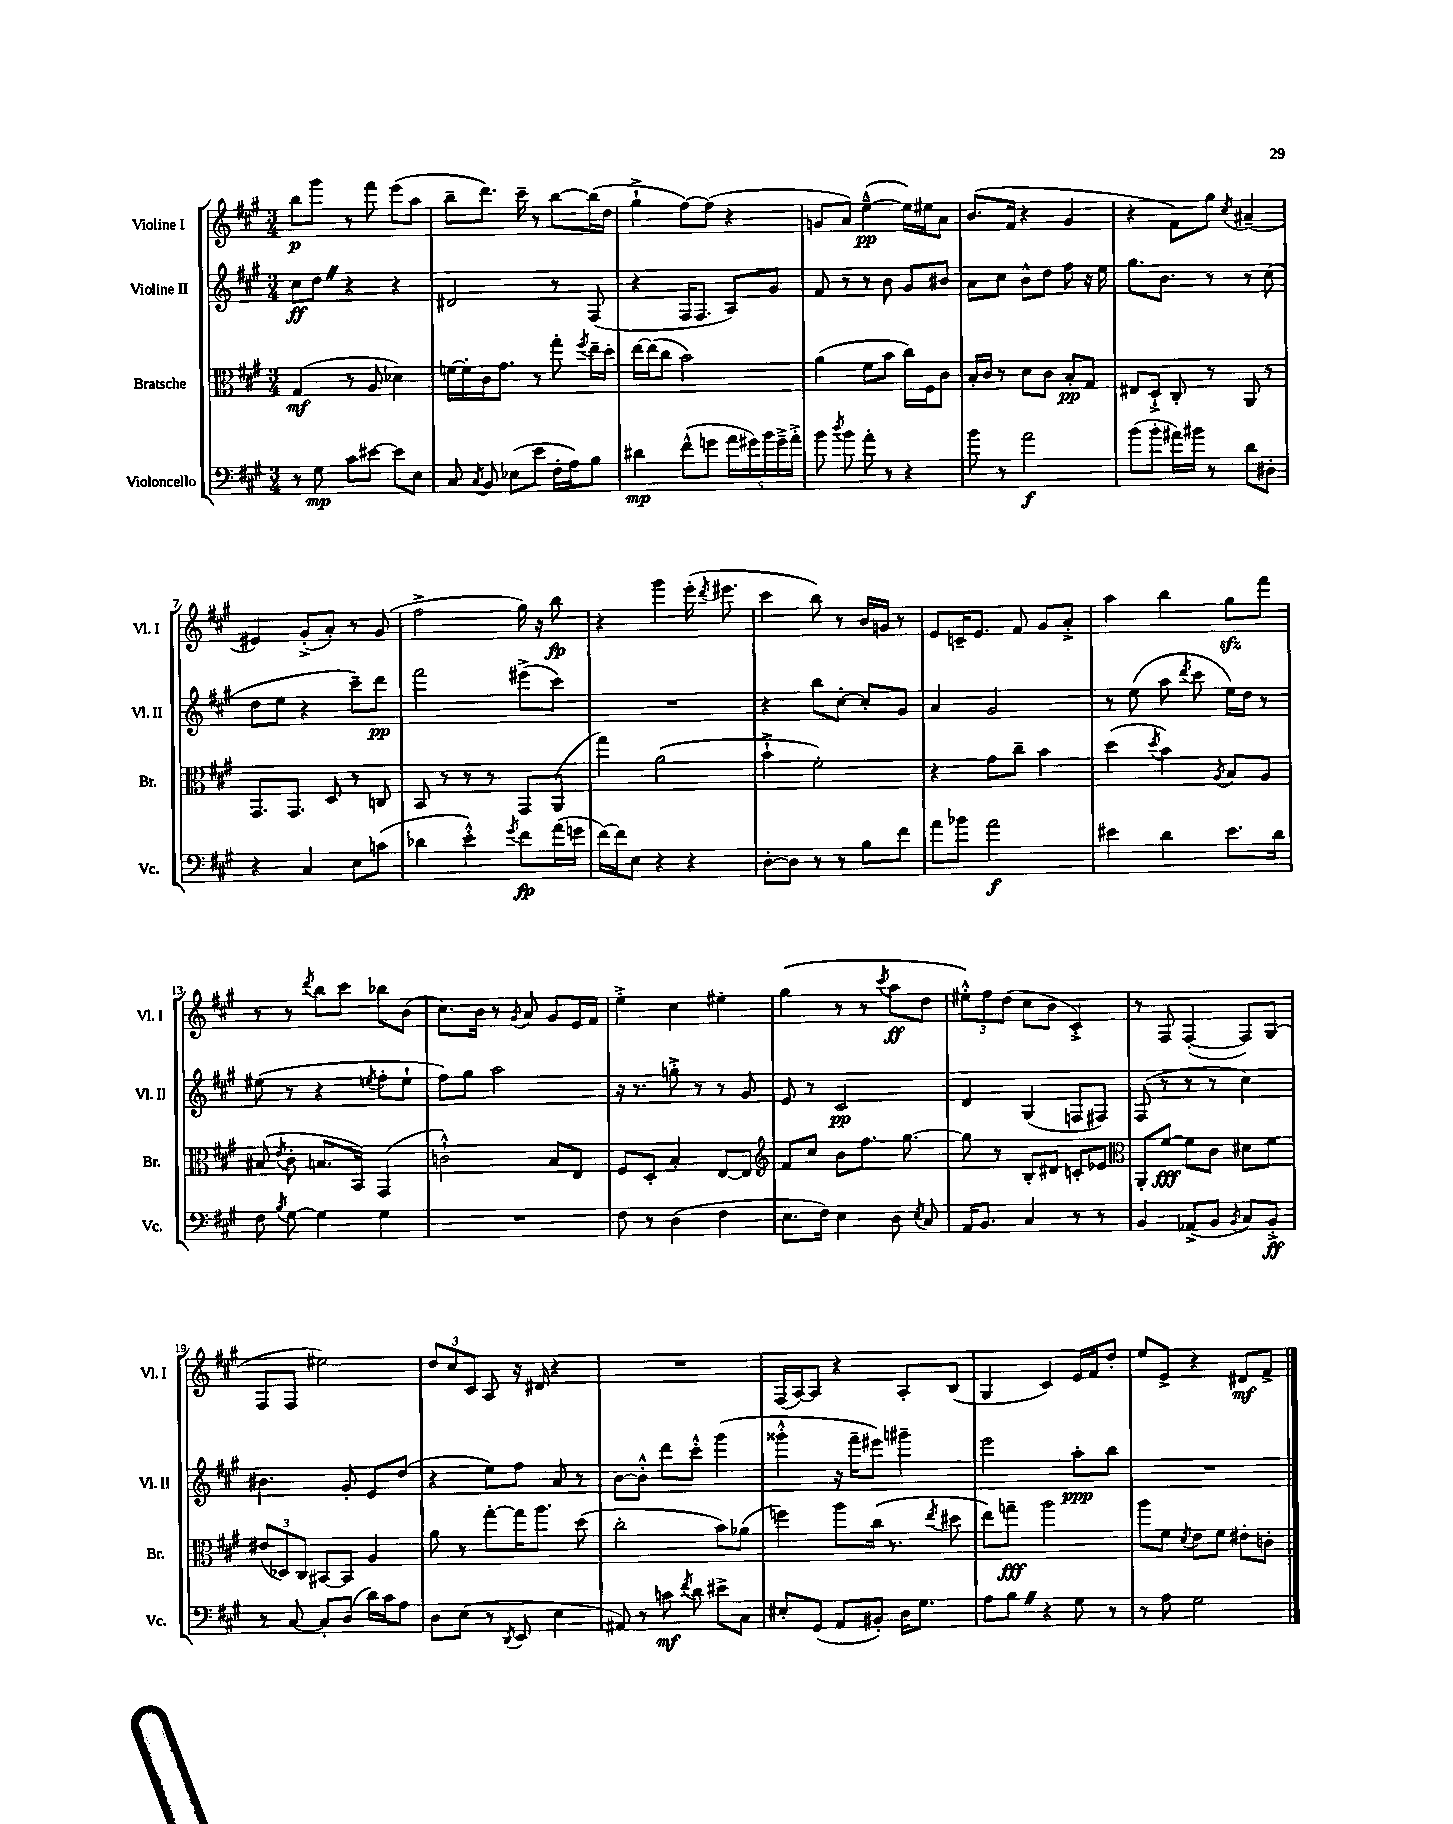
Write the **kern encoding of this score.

**kern	**dynam	**kern	**dynam	**kern	**dynam	**kern	**dynam
*part4	*part4	*part3	*part3	*part2	*part2	*part1	*part1
*staff4	*staff4	*staff3	*staff3	*staff2	*staff2	*staff1	*staff1
*I"Violoncello	*	*I"Bratsche	*	*I"Violine II	*	*I"Violine I	*
*I'Vc.	*	*I'Br.	*	*I'Vl. II	*	*I'Vl. I	*
*clefF4	*	*clefC3	*	*clefG2	*	*clefG2	*
*k[f#c#g#]	*	*k[f#c#g#]	*	*k[f#c#g#]	*	*k[f#c#g#]	*
*M3/4	*	*M3/4	*	*M3/4	*	*M3/4	*
=1	=1	=1	=1	=1	=1	=1	=1
8r	.	(4G#/	mf	8cc#\L	ff	8bb\L	p
8G#\	mp	.	.	8ddZ\J	.	8ggg#\J	.
8c#\L	.	8r	.	4r	.	8r	.
[8e#X\J	.	8A/	.	.	.	8fff#\	.
8e#\L]	.	4d-X\)	.	4r	.	(8eee\L	.
8E\J	.	.	.	.	.	8aa\J	.
=2	=2	=2	=2	=2	=2	=2	=2
8C#/	.	[16fn\LL	.	2d#X/	.	8bb~\L	.
.	.	16f'\]	.	.	.	.	.
8qC#/	.	.	.	.	.	.	.
8BB/	.	16c#\J	.	.	.	8.ddd\J)	.
.	.	8.g#\J	.	.	.	.	.
(8E-X\L	.	.	.	.	.	.	.
.	.	.	.	.	.	16ccc#~\	.
8e\J	.	8r	.	.	.	8r	.
16F#'\LL	.	8gg#'\	.	8r	.	[8bb\L	.
16A\J)	.	.	.	.	.	.	.
.	.	8qff#/	.	.	.	.	.
8B\J	.	16ee~\LL	.	(8F#/	.	(16bb\L]	.
.	.	16dd'\JJ	.	.	.	16dd\JJ	.
=3	=3	=3	=3	=3	=3	=3	=3
4d#X\	mp	[16ee\LL	.	4r	.	4gg#`^\	.
.	.	(16ee\J]	.	.	.	.	.
.	.	8cc#\J	.	.	.	.	.
(8f#^^\L	.	2b\)	.	16F#/KL	.	[8ff#\L)	.
.	.	.	.	8.F#/J	.	.	.
8gn\J	.	.	.	.	.	(8ff#\J]	.
20a\LL	.	.	.	8A/L)	.	4r	.
20g#X\)	.	.	.	.	.	.	.
20b\	.	.	.	.	.	.	.
.	.	.	.	8g#/J	.	.	.
20g#~^\	.	.	.	.	.	.	.
20a'^\JJ	.	.	.	.	.	.	.
=4	=4	=4	=4	=4	=4	=4	=4
8b\	.	(4a\	.	8f#/	.	8gn/L	.
8qdd/	.	.	.	.	.	.	.
8b\	.	.	.	8r	.	8a/J)	.
8a'\	.	8f#\L	.	8r	.	([4ee~^^\	pp
8r	.	8b\J	.	8b\	.	.	.
4r	.	16cc#\LL)	.	8g#/L	.	16ee\LL])	.
.	.	16F#\J	.	.	.	16ee#X\J	.
.	.	8c#\J	.	8b#X/J	.	8a\J	.
=5	=5	=5	=5	=5	=5	=5	=5
8b\	.	16B'/LL	.	8a\L	.	(8.b/L	.
.	.	16c#/JJ	.	.	.	.	.
8r	.	8r	.	8cc#\J	.	.	.
.	.	.	.	.	.	16f#/Jk	.
2a\	f	8d\L	.	8b^^\L	.	4r	.
.	.	8c#\J	.	8dd\J	.	.	.
.	.	8B'/L	pp	8ff#\	.	4g#/	.
.	.	8G#/J	.	16r	.	.	.
.	.	.	.	16ee\	.	.	.
=6	=6	=6	=6	=6	=6	=6	=6
(8b\L	.	8E#X/L	.	8.gg#\L	.	4r	.
8b'\J	.	8D`^/J	.	.	.	.	.
.	.	.	.	8.b\J	.	.	.
16a#X\LL)	.	8C#'/	.	.	.	8f#\L)	.
16b#X\JJ	.	.	.	.	.	.	.
8r	.	8r	.	8r	.	8gg#\J	.
.	.	.	.	.	.	8qcc#/	.
8d\L	.	8AA/	.	8r	.	(4a#X~/	.
8D#X'\J	.	8r	.	(8cc#\	.	.	.
!!LO:LB:g=z
=7	=7	=7	=7	=7	=7	=7	=7
4r	.	8.GG#/L	.	8dd\L	.	4e#X/)	.
.	.	.	.	8ee\J	.	.	.
.	.	8.GG#/J	.	.	.	.	.
4C#/	.	.	.	4r	.	(8g#'^/L	.
.	.	8D/	.	.	.	8a'/J)	.
8E\L	.	8r	.	8ccc#~\L)	.	8r	.
(8cn\J	.	8Cn/	.	8ddd\J	pp	(8g#/	.
=8	=8	=8	=8	=8	=8	=8	=8
4d-X\	.	8BB/	.	2fff#\	.	2ff#^\	.
.	.	8r	.	.	.	.	.
4e'^^\)	.	8r	.	.	.	.	.
.	.	8r	.	.	.	.	.
8qg#/	.	.	.	.	.	.	.
8f#\L	fp	8GG#/L	.	(8eee#X^\L	.	16gg#\)	.
.	.	.	.	.	.	16r	.
(16a\L	.	(8AA/J	.	8ccc#\J)	.	8bb\	fp
16gn\JJ	.	.	.	.	.	.	.
=9	=9	=9	=9	=9	=9	=9	=9
[16f#\LL)	.	4gg#\)	.	2.r	.	4r	.
16f#\J]	.	.	.	.	.	.	.
8E\J	.	.	.	.	.	.	.
4r	.	(2a\	.	.	.	4ggg#\	.
4r	.	.	.	.	.	(16eee'\	.
.	.	.	.	.	.	8qddd/	.
.	.	.	.	.	.	8.eee#X\	.
=10	=10	=10	=10	=10	=10	=10	=10
[8D'\L	.	4b`^\	.	4r	.	4ccc#\	.
8D\J]	.	.	.	.	.	.	.
8r	.	2f#'\)	.	8bb\L	.	8bb\)	.
8r	.	.	.	[8cc#'\J	.	8r	.
8B\L	.	.	.	8cc#'/L]	.	16b/LL	.
.	.	.	.	.	.	16gn/JJ	.
8f#\J	.	.	.	8g#/J	.	8r	.
=11	=11	=11	=11	=11	=11	=11	=11
8a\L	.	4r	.	4a/	.	8e/L	.
8b-X\J	.	.	.	.	.	16cn~/K	.
.	.	.	.	.	.	8.e/J	.
2a\	f	8g#\L	.	2g#/	.	.	.
.	.	8cc#~\J	.	.	.	8f#/	.
.	.	4b\	.	.	.	8g#/L	.
.	.	.	.	.	.	8a'^/J	.
=12	=12	=12	=12	=12	=12	=12	=12
4e#X\	.	(4dd\	.	8r	.	4aa\	.
.	.	.	.	(8ee\	.	.	.
.	.	8qdd/	.	.	.	.	.
4d\	.	4b\)	.	8aa\	.	4bb\	.
.	.	.	.	8qddd/	.	.	.
.	.	.	.	8ccc#\	.	.	.
.	.	8qA/	.	.	.	.	.
8.e#\L	.	8B/L	.	16ee\LL)	.	8gg#zz\L	.
.	.	.	.	16dd\JJ	.	.	.
.	.	8A/J	.	8r	.	8fff#\J	.
16d\Jk	.	.	.	.	.	.	.
!!LO:LB:g=z
=13	=13	=13	=13	=13	=13	=13	=13
8F#\	.	(8B#X/	.	(8ee#X\	.	8r	.
8qB/	.	8qe/	.	.	.	.	.
[8G#\	.	8c#'\	.	8r	.	8r	.
.	.	.	.	.	.	8qddd/	.
4G#\]	.	8.Bn/L	.	4r	.	8bb\L	.
.	.	.	.	.	.	8ccc#\J	.
.	.	16BB/Jk)	.	.	.	.	.
.	.	.	.	8qeen/	.	.	.
4G#\	.	(4GG#/	.	8ff#'\L	.	8bb-X\L	.
.	.	.	.	8ee`\J	.	(8b\J	.
=14	=14	=14	=14	=14	=14	=14	=14
2.r	.	2cn`^^\)	.	8ff#\L)	.	8.cc#\L)	.
.	.	.	.	8gg#\J	.	.	.
.	.	.	.	.	.	16b\Jk	.
.	.	.	.	2aa\	.	8r	.
.	.	.	.	.	.	8qg#/	.
.	.	.	.	.	.	8a/	.
.	.	8B/L	.	.	.	8g#/L	.
.	.	8E/J	.	.	.	16e/L	.
.	.	.	.	.	.	16f#/JJ	.
=15	=15	=15	=15	=15	=15	=15	=15
8F#\	.	8F#/L	.	16r	.	4ee'^\	.
.	.	.	.	8.r	.	.	.
8r	.	8D'/J	.	.	.	.	.
(4D\	.	4B'/	.	8ggn'^\	.	4cc#\	.
.	.	.	.	8r	.	.	.
4F#\	.	[8E/L	.	8r	.	4ee#X'\	.
.	.	8E/J]	.	8g#/	.	.	.
=16	=16	=16	=16	=16	=16	=16	=16
*	*	*clefG2	*	*	*	*	*
8.E\L	.	8f#/L	.	8e/	.	(4gg#\	.
.	.	8cc#/J	.	8r	.	.	.
16F#\Jk)	.	.	.	.	.	.	.
4E\	.	8b\L	.	2c#/	pp	8r	.
.	.	8.ff#\J	.	.	.	8r	.
.	.	.	.	.	.	8qccc#/	.
8D\	.	.	.	.	.	8aa\L	ff
.	.	[8.gg#\	.	.	.	.	.
8qE/	.	.	.	.	.	.	.
8C#/	.	.	.	.	.	8dd\J	.
=17	=17	=17	=17	=17	=17	=17	=17
16AA/KL	.	8gg#\]	.	4d/	.	12ee#X'^^\L)	.
8.BB/J	.	.	.	.	.	.	.
.	.	.	.	.	.	12ff#\	.
.	.	8r	.	.	.	.	.
.	.	.	.	.	.	(12dd\J	.
4C#/	.	8B'/L	.	(4G#/	.	8cc#\L	.
.	.	8d#X/J	.	.	.	8b\J	.
8r	.	8cn'/L	.	8Fn/L	.	4c#'^/)	.
8r	.	8e-X/J	.	8F#X/J)	.	.	.
=18	=18	=18	=18	=18	=18	=18	=18
*	*	*clefC3	*	*	*	*	*
4BB/	.	8AA'/L	.	(8F#/	.	8r	.
.	.	[8f#/J	fff	8r	.	8F#/	.
(8AA-X^/L	.	8f#\L]	.	8r	.	([4F#'/	.
8BB/J	.	8c#\J	.	8r	.	.	.
8qBB/	.	.	.	.	.	.	.
8C#/L)	.	8d#X\L	.	4cc#\)	.	8F#/L])	.
8BB'^/J	ff	8f#\J	.	.	.	(8G#/J	.
!!LO:LB:g=z
=19	=19	=19	=19	=19	=19	=19	=19
8r	.	(12e#X/L	.	4.b#X\	.	8F#/L	.
.	.	12D-X/)	.	.	.	.	.
[8C#/	.	.	.	.	.	8F#/J	.
.	.	12C#/J	.	.	.	.	.
8C#'/L]	.	[8BB#X/L	.	.	.	2ee#X\)	.
(8D/J	.	8BB#/J]	.	8g#'/	.	.	.
16d\LL)	.	4A/	.	8e/L	.	.	.
16c#\J	.	.	.	.	.	.	.
8A\J	.	.	.	(8dd/J	.	.	.
=20	=20	=20	=20	=20	=20	=20	=20
8D\L	.	8a\	.	4r	.	12dd/L	.
.	.	.	.	.	.	12cc#/	.
(8E\J	.	8r	.	.	.	.	.
.	.	.	.	.	.	12c#/J	.
8r	.	[8gg#'\L	.	8ee\L)	.	8A/	.
8qDD/	.	.	.	.	.	.	.
8EE/	.	16gg#\K]	.	8ff#\J	.	16r	.
.	.	8.aa\J	.	.	.	16d#X/	.
4E\	.	.	.	8a/	.	4r	.
.	.	(8dd\	.	8r	.	.	.
=21	=21	=21	=21	=21	=21	=21	=21
8AA#X/)	.	2cc#'\	.	[8b\L	.	2.r	.
8r	.	.	.	8b'^^\J]	.	.	.
8cn\	mf	.	.	8ddd\L	.	.	.
8qf#/	.	.	.	.	.	.	.
8d\	.	.	.	8ccc#'^^\J	.	.	.
8e#X^\L	.	8b\L)	.	(4ggg#\	.	.	.
8C#\J	.	(8a-X\J	.	.	.	.	.
=22	=22	=22	=22	=22	=22	=22	=22
8E#X'/L	.	4ffn\)	.	4ggg##X'^^\	.	(16F#/LL	.
.	.	.	.	.	.	[16A/J)	.
(8GG#/J	.	.	.	.	.	8A/J]	.
8AA/L	.	8aa\L	.	16r	.	4r	.
.	.	.	.	16fff#~\KL	.	.	.
8BB#X'/J)	.	(16cc#\Jk	.	8eee#X\J)	.	.	.
.	.	8.r	.	.	.	.	.
16D\KL	.	.	.	4ggg#X~\	.	8A'/L	.
8.G#\J	.	.	.	.	.	.	.
.	.	8qee/	.	.	.	.	.
.	.	8dd#X\	.	.	.	(8B/J	.
=23	=23	=23	=23	=23	=23	=23	=23
8A\L	.	8ee\L)	.	2eee\	.	4G#/	.
8BZ\J	.	8ggn~\J	fff	.	.	.	.
4r	.	2aa\	.	.	.	4c#/)	.
8G#\	.	.	.	8aa'\L	ppp	16e/LL	.
.	.	.	.	.	.	16f#/J	.
8r	.	.	.	8bb\J	.	8dd'/J	.
=24	=24	=24	=24	=24	=24	=24	=24
8r	.	8aa\L	.	2.r	.	8ee/L	.
8A\	.	8f#\J	.	.	.	8e^/J	.
.	.	8qd/	.	.	.	.	.
2G#\	.	8e\L	.	.	.	4r	.
.	.	8f#\J	.	.	.	.	.
.	.	8e#X'\L	.	.	.	8d#X/L	mf
.	.	8cn'\J	.	.	.	8f#^/J	.
==	==	==	==	==	==	==	==
*-	*-	*-	*-	*-	*-	*-	*-
